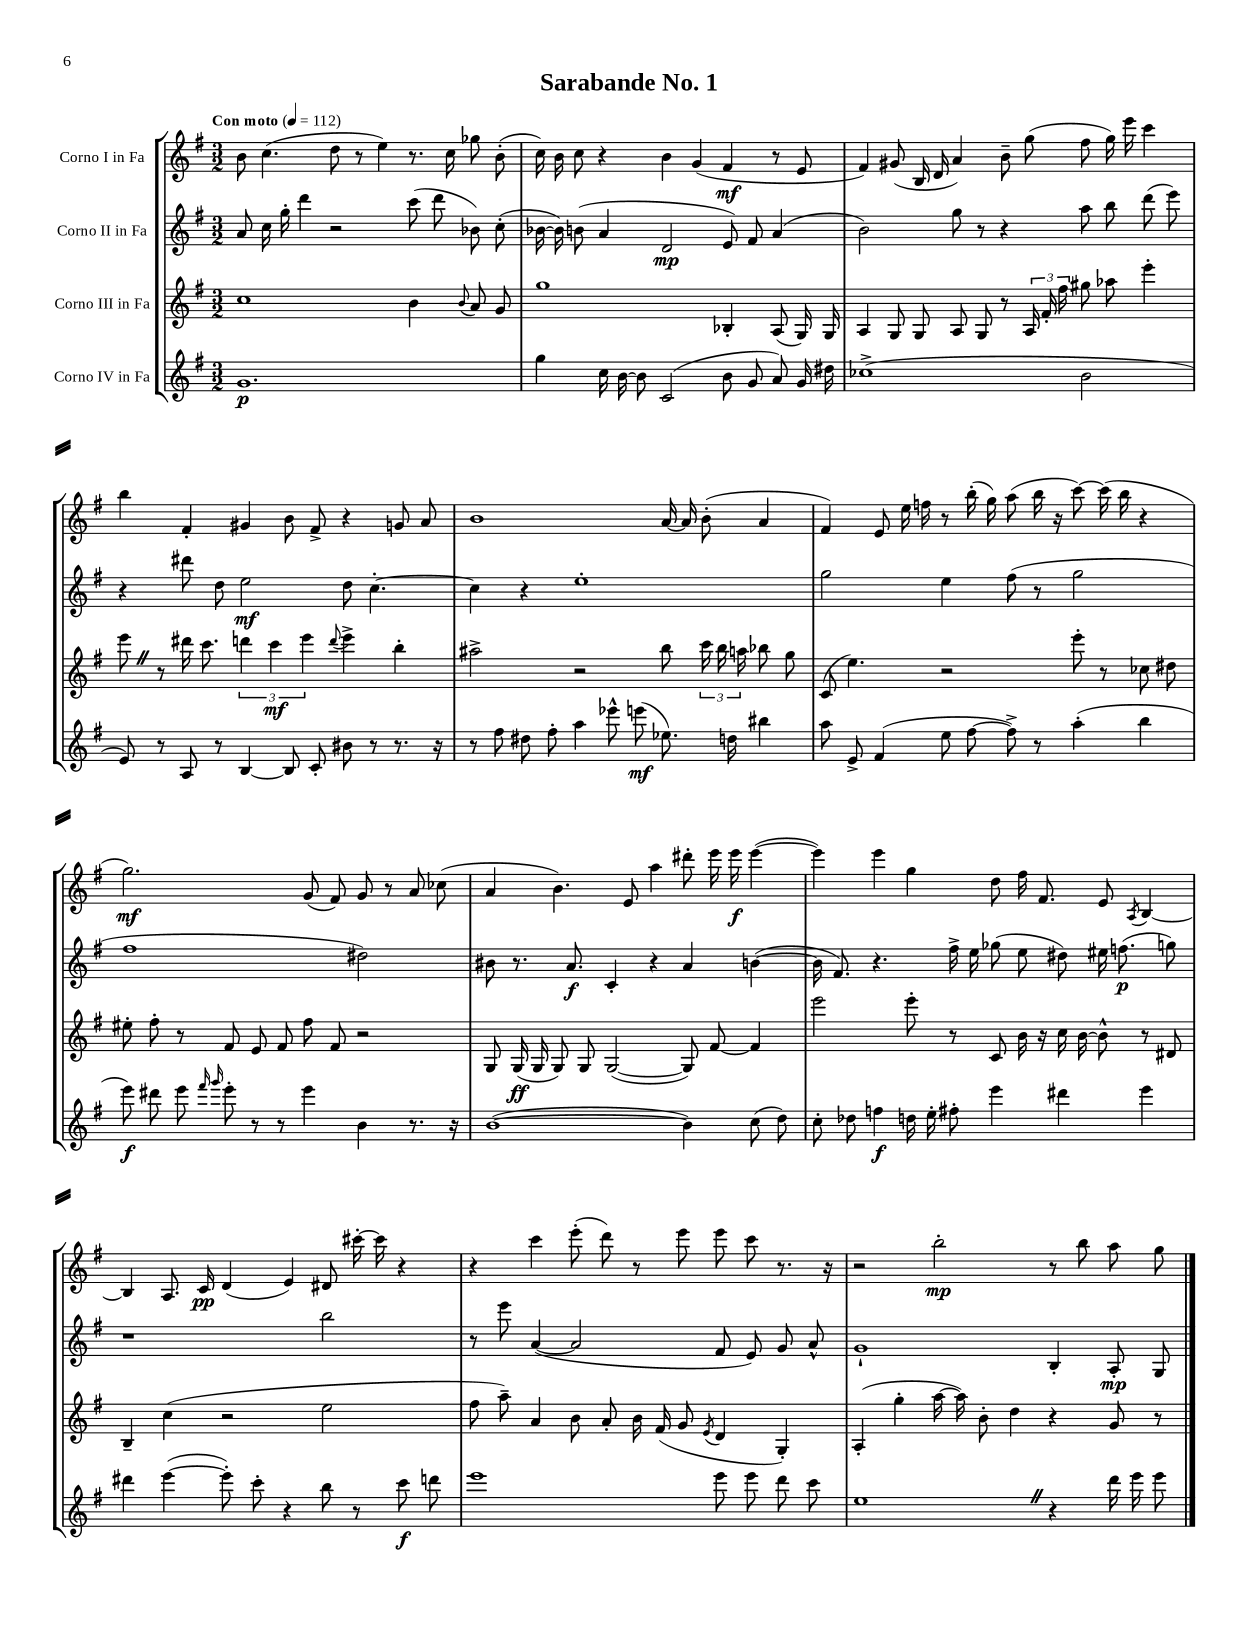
\header { title = "Sarabande No. 1" }
<<
\new StaffGroup <<
\new Staff = "s0" \with { instrumentName = "Corno I in Fa" } {
    \clef treble \key g \major \numericTimeSignature \time 3/2 \tempo "Con moto" 4 = 112
    \autoBeamOff b'8 c''4.( d''8 r8 e''4) r8. c''16 ges''8 b'8-.( |
    c''16) b'16 c''8 r4 b'4 g'4( fis'4\mf r8 e'8 |
    fis'4) gis'8( b16 d'16 a'4) b'8-- g''8( fis''8 g''16) e'''16 c'''4 |
    b''4 fis'4-. gis'4 b'8 fis'8-> r4 g'8 a'8 |
    b'1 a'16~ a'16 b'8-.( a'4 |
    fis'4) e'8 e''16 f''16 r8 b''16-.( g''16) a''8( b''16 r16 c'''8~) c'''16( b''16 r4 |
    g''2.\mf) g'8( fis'8) g'8 r8 a'8 ces''8( |
    a'4 b'4.) e'8 a''4 dis'''8-. e'''16 e'''16\f e'''4~( |
    e'''4) e'''4 g''4 d''8 fis''16 fis'8. e'8 \acciaccatura { a8 } b4~ |
    b4 a8. c'16\pp d'4( e'4) dis'8 cis'''16~-. cis'''16 r4 |
    r4 c'''4 e'''8-.( d'''8) r8 e'''8 e'''8 c'''8 r8. r16 |
    r2 b''2-.\mp r8 b''8 a''8 g''8 \bar "|." |
}
\new Staff = "s1" \with { instrumentName = "Corno II in Fa" } {
    \clef treble \key g \major \numericTimeSignature \time 3/2
    \autoBeamOff a'8 c''16 g''16-. d'''4 r2 c'''8( d'''8 bes'8) c''8-.( |
    bes'16~ bes'16) b'8( a'4 d'2\mp e'8) fis'8 a'4( |
    b'2) g''8 r8 r4 a''8 b''8 d'''8( e'''8) |
    r4 dis'''8 d''8 e''2\mf d''8 c''4.~-. |
    c''4 r4 e''1-. |
    g''2 e''4 fis''8( r8 g''2 |
    fis''1 dis''2) |
    bis'8 r8. a'8.\f c'4-. r4 a'4 b'4~( |
    b'16 fis'8.) r4. fis''16-> e''16 ges''8( e''8 dis''8) eis''16 f''8.\p( g''8) |
    r1 b''2 |
    r8 e'''8 a'4~( a'2 fis'8 e'8) g'8 a'8-^ |
    g'1-! b4-. a8-.\mp g8 \bar "|." |
}
\new Staff = "s2" \with { instrumentName = "Corno III in Fa" } {
    \clef treble \key g \major \numericTimeSignature \time 3/2
    \autoBeamOff c''1 b'4 \appoggiatura { b'8 } a'8 g'8 |
    g''1 bes4-. a8( g16) g16 |
    a4 g8 g8 a8 g8 r8 \tuplet 3/2 { a16 fis'16-. fis''16 } gis''8 aes''8 e'''4-. |
    e'''8 \once \override BreathingSign.text = \markup { \musicglyph "scripts.caesura.straight" } \breathe r8 dis'''16 c'''8. \tuplet 3/2 { d'''4 c'''4\mf e'''4 } \appoggiatura { d'''8 } e'''4-> b''4-. |
    ais''2-> r2 b''8 \tuplet 3/2 { c'''16 b''16 a''16 } bes''8 g''8 |
    c'8( e''4.) r2 e'''8-. r8 ces''8 dis''8 |
    eis''8-. fis''8-. r8 fis'8 e'8 fis'8 fis''8 fis'8 r2 |
    g8 g16\ff( g16 g8) g8 g2~( g8) fis'8~ fis'4 |
    e'''2 e'''8-. r8 c'8 b'16 r16 c''16 b'16~ b'8-^ r8 dis'8 |
    b4-- c''4( r2 e''2 |
    fis''8 a''8--) a'4 b'8 a'8-. b'16 fis'16( g'8 \acciaccatura { e'8 } d'4 g4-.) |
    a4-.( g''4-. a''16~ a''16) b'8-. d''4 r4 g'8 r8 \bar "|." |
}
\new Staff = "s3" \with { instrumentName = "Corno IV in Fa" } {
    \clef treble \key g \major \numericTimeSignature \time 3/2
    \autoBeamOff g'1.\p |
    g''4 c''16 b'16~ b'8 c'2( b'8 g'8 a'8) g'16 dis''16 |
    ces''1->( b'2 |
    e'8) r8 a8 r8 b4~ b8 c'8-. bis'8 r8 r8. r16 |
    r8 fis''8 dis''8 fis''8-. a''4 ees'''8-^ e'''8\mf( ees''8.) d''16 bis''4 |
    a''8 e'8-> fis'4( e''8 fis''8~ fis''8->) r8 a''4-.( b''4 |
    e'''8\f) dis'''8 e'''8 \grace { fis'''16 g'''16 } e'''8-. r8 r8 e'''4 b'4 r8. r16 |
    b'1~( b'4) c''8( d''8) |
    c''8-. des''8 f''4\f d''16 e''16-. fis''8-. e'''4 dis'''4 e'''4 |
    dis'''4 e'''4~( e'''8-.) c'''8-. r4 b''8 r8 c'''8\f d'''8 |
    e'''1 e'''8 e'''8 d'''8 c'''8 |
    e''1 \once \override BreathingSign.text = \markup { \musicglyph "scripts.caesura.straight" } \breathe r4 d'''16 e'''16 e'''8 \bar "|." |
}
>>
>>
\layout { \context { \Score \remove "Bar_number_engraver" } }
